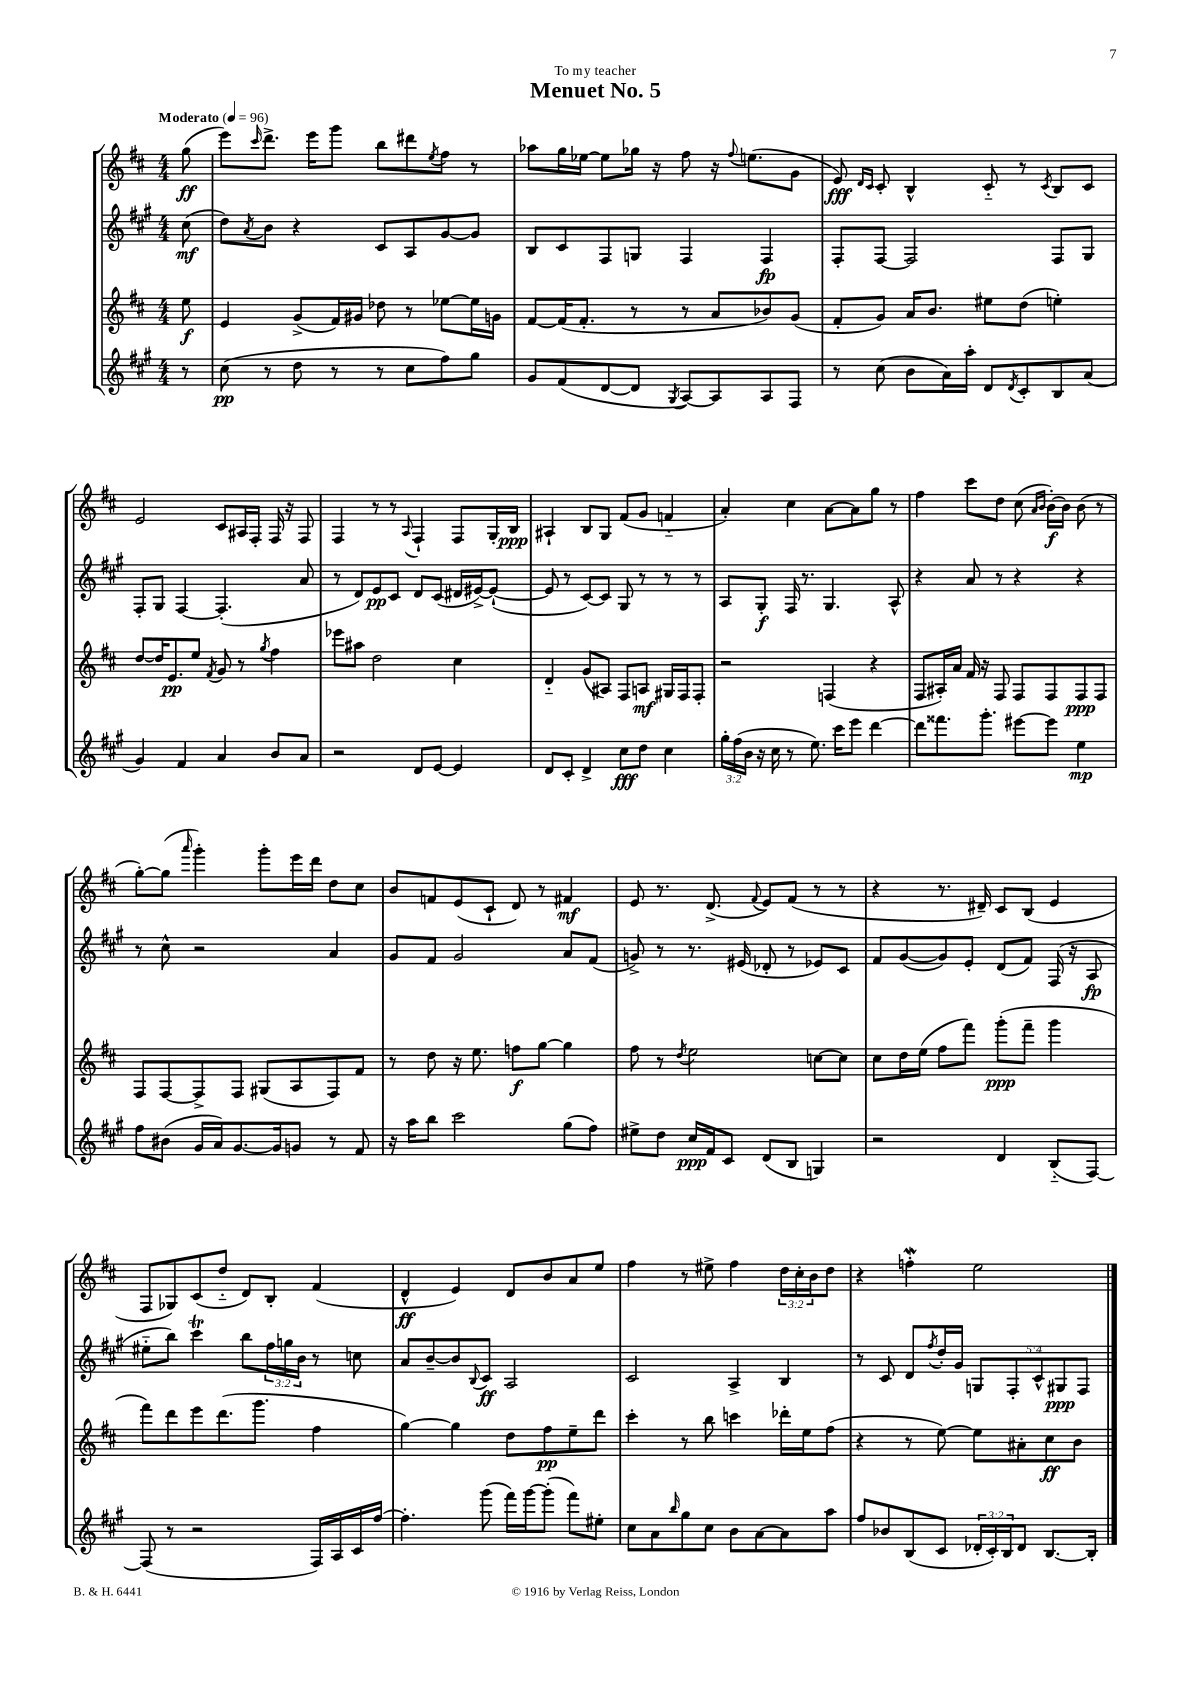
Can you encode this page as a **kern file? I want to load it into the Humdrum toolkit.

**kern	**kern	**kern	**kern
*staff4	*staff3	*staff2	*staff1
*clefG2	*clefG2	*clefG2	*clefG2
*k[f#c#g#]	*k[f#c#]	*k[f#c#g#]	*k[f#c#]
*M4/4	*M4/4	*M4/4	*M4/4
*MM96	*MM96	*MM96	*MM96
8r	8ee	(8cc#	(8gg
=	=	=	=
(8cc#	4e	8dd)	8eee)
.	.	8qa	16qqccc#
8r	.	8b	8.ddd^
8dd	(8g^	4r	.
.	.	.	16eee
8r	16f#)	.	8ggg
.	16g#	.	.
8r	8dd-	8c#	8bb
8cc#	8r	8A	8ddd#
.	.	.	8qee
8ff#)	[8ee-	[8g#	8ff#
8gg#	16ee-]	8g#]	8r
.	16g	.	.
=	=	=	=
8g#	[8f#	8B	8aa-
(8f#	(16f#]	8c#	16gg
.	8.f#'	.	[16ee-
[8d	.	8F#	8ee-]
8d]	8r	8G	16gg-
.	.	.	16r
8qG#	.	.	.
[8A)	8r	4F#	8ff#
8A]	8a	.	16r
.	.	.	8qqff#
.	.	.	(8.ee
8A	8b-)	4F#	.
8F#	(8g	.	8g
=	=	=	=
8r	8f#'	8F#'	8e)
.	.	.	16qqd
.	.	.	16qqc#
(8cc#	8g)	[8F#	8c#'
8b	16a	2F#]	4B^^
.	8.b	.	.
16a)	.	.	.
16aa'	.	.	.
8d	8ee#	.	8c#'~
8qd	.	.	.
8c#'	(8dd	.	8r
.	.	.	8qc#
8B	4ee')	8F#	8B
(8a	.	8G#	8c#
=	=	=	=
4g#)	[8dd	8F#'	2e
.	16dd]	8G#	.
.	8.e	.	.
4f#	.	[4F#	.
.	8ee	.	.
.	8qf#	.	.
4a	8g	(4.F#']	8c#
.	8r	.	16A#
.	.	.	16F#'
.	8qgg	.	.
8b	4ff#	.	16F#
.	.	.	16r
8a	.	8a	8F#
=	=	=	=
2r	8eee-	8r	4F#
.	8aa#	8d)	.
.	2dd	8e	8r
.	.	8c#	8r
.	.	.	8qqA
8d	.	8d	4F#`
[8e	.	(8c#	.
4e]	4cc#	16d#	8F#
.	.	[16e#^)	.
.	.	(8e#`_	16G'
.	.	.	16B
=	=	=	=
8d	4d'~	8e#]	4A#`
8c#'	.	8r	.
4d^	(8g	[8c#)	8B
.	8A#)	8c#]	8G
8cc#	8F#	8G#	(8f#
8dd	8A	8r	8g
4cc#	16G#	8r	4f'~
.	16F#	.	.
.	8F#'	8r	.
=	=	=	=
24gg#'	2r	8A	4a')
(24ff#	.	.	.
24b	.	.	.
16r	.	8G#'	.
16cc#	.	.	.
8r	.	16F#	4cc#
.	.	8.r	.
8.ee)	.	.	.
.	(4F	4.G#	[8a
16ccc#	.	.	.
8eee	.	.	8a]
[4ddd	4r	.	8gg
.	.	8A^^	8r
=	=	=	=
8ddd]	8F#	4r	4ff#
8.fff##	16A#')	.	.
.	16a	.	.
.	16f#	8a	8ccc#
8.ggg#'	16r	.	.
.	8F#	8r	8dd
[8eee#	8F#	4r	(8cc#
.	.	.	16qqa
.	.	.	16qqb
8eee#]	8F#	.	[16b')
.	.	.	16b]
4ee	8F#	4r	(8b
.	8F#	.	8r
=	=	=	=
8ff#	8F#	8r	[8gg')
(8b#	[8F#	8cc#^^	(8gg]
.	.	.	16qqaaa
16g#	8F#^]	2r	4ggg')
16a)	.	.	.
[8.g#	8F#	.	.
.	(8G#	.	8ggg'
16g#]	.	.	.
8g	8A	.	16eee
.	.	.	16ddd
8r	8F#)	4a	8dd
8f#	8f#	.	8cc#
=	=	=	=
16r	8r	8g#	8b
16aa	.	.	.
8bb	8dd	8f#	8f
2ccc#	16r	2g#	(8e
.	8.ee	.	.
.	.	.	8c#`
.	8ff	.	8d)
.	[8gg	.	8r
(8gg#	4gg]	8a	4f#
8ff#)	.	(8f#	.
=	=	=	=
8ee#^	8ff#	8g^)	8e
8dd	8r	8r	8.r
.	8qdd	.	.
16cc#	2ee	8.r	.
16f#	.	.	(8.d^
8c#	.	.	.
.	.	(16e#	.
.	.	.	8qqf#
(8d	.	8d-'	8e)
8B	.	8r	(8f#
4G)	[8cc	8e-)	8r
.	8cc]	8c#	8r
=	=	=	=
2r	8cc#	8f#	4r
.	16dd	([8g#	.
.	(16ee	.	.
.	8ff#	8g#])	8.r
.	8fff#)	8e'	.
.	.	.	16d#~)
4d	(8ggg'	(8d	8c#
.	8fff#~	8f#)	(8B
(8B'~	4ggg	(16F#	4e
.	.	16r	.
[8F#)	.	8A	.
=	=	=	=
(8F#]	8fff#)	8ee#'~	8F#
8r	8ddd	8bb)	8G-)
2r	8eee	4ccc#	(8c#
.	(8.ddd	.	8dd'~
.	.	8bb	8d)
.	8.ggg	.	.
.	.	24ff#	8B'
.	.	24gg	.
.	.	24b	.
16F#)	4ff#	8r	(4f#
16A	.	.	.
16c#	.	8cc	.
[16ff#	.	.	.
=	=	=	=
4.ff#']	[4gg)	8a	4d^^
.	.	[8b~	.
.	4gg]	8b]	4e)
.	.	8qqB	.
(8ggg#	.	8c#	.
16fff#)	8dd	2A	8d
[16ggg#	.	.	.
(8ggg#']	8ff#	.	8b
8fff#)	8ee~	.	8a
8ee#'	8ddd	.	8ee
=	=	=	=
8cc#	4ccc#'	2c#	4ff#
8a	.	.	.
16qqbb	.	.	.
8gg#	8r	.	8r
8cc#	8bb	.	8ee#^
8b	4ccc	4A^	4ff#
[8a	.	.	.
8a]	16ddd-'	4B	24dd
.	.	.	24cc#'
.	16ee	.	.
.	.	.	24b
8aa	(8ff#	.	8dd
=	=	=	=
8ff#	4r	8r	4r
8b-	.	8c#	.
(8B	8r	8d	4ff'
.	.	8qff#	.
8c#	[8ee)	16dd'	.
.	.	16g#	.
24d-'	8ee]	10G	2ee
24c#')	.	.	.
24B	.	.	.
.	.	10F#'	.
8d-	8a#'	.	.
.	.	10c#^^	.
[8.B	8cc#	.	.
.	.	10G#	.
.	8b	.	.
.	.	10F#	.
16B']	.	.	.
==	==	==	==
*-	*-	*-	*-
